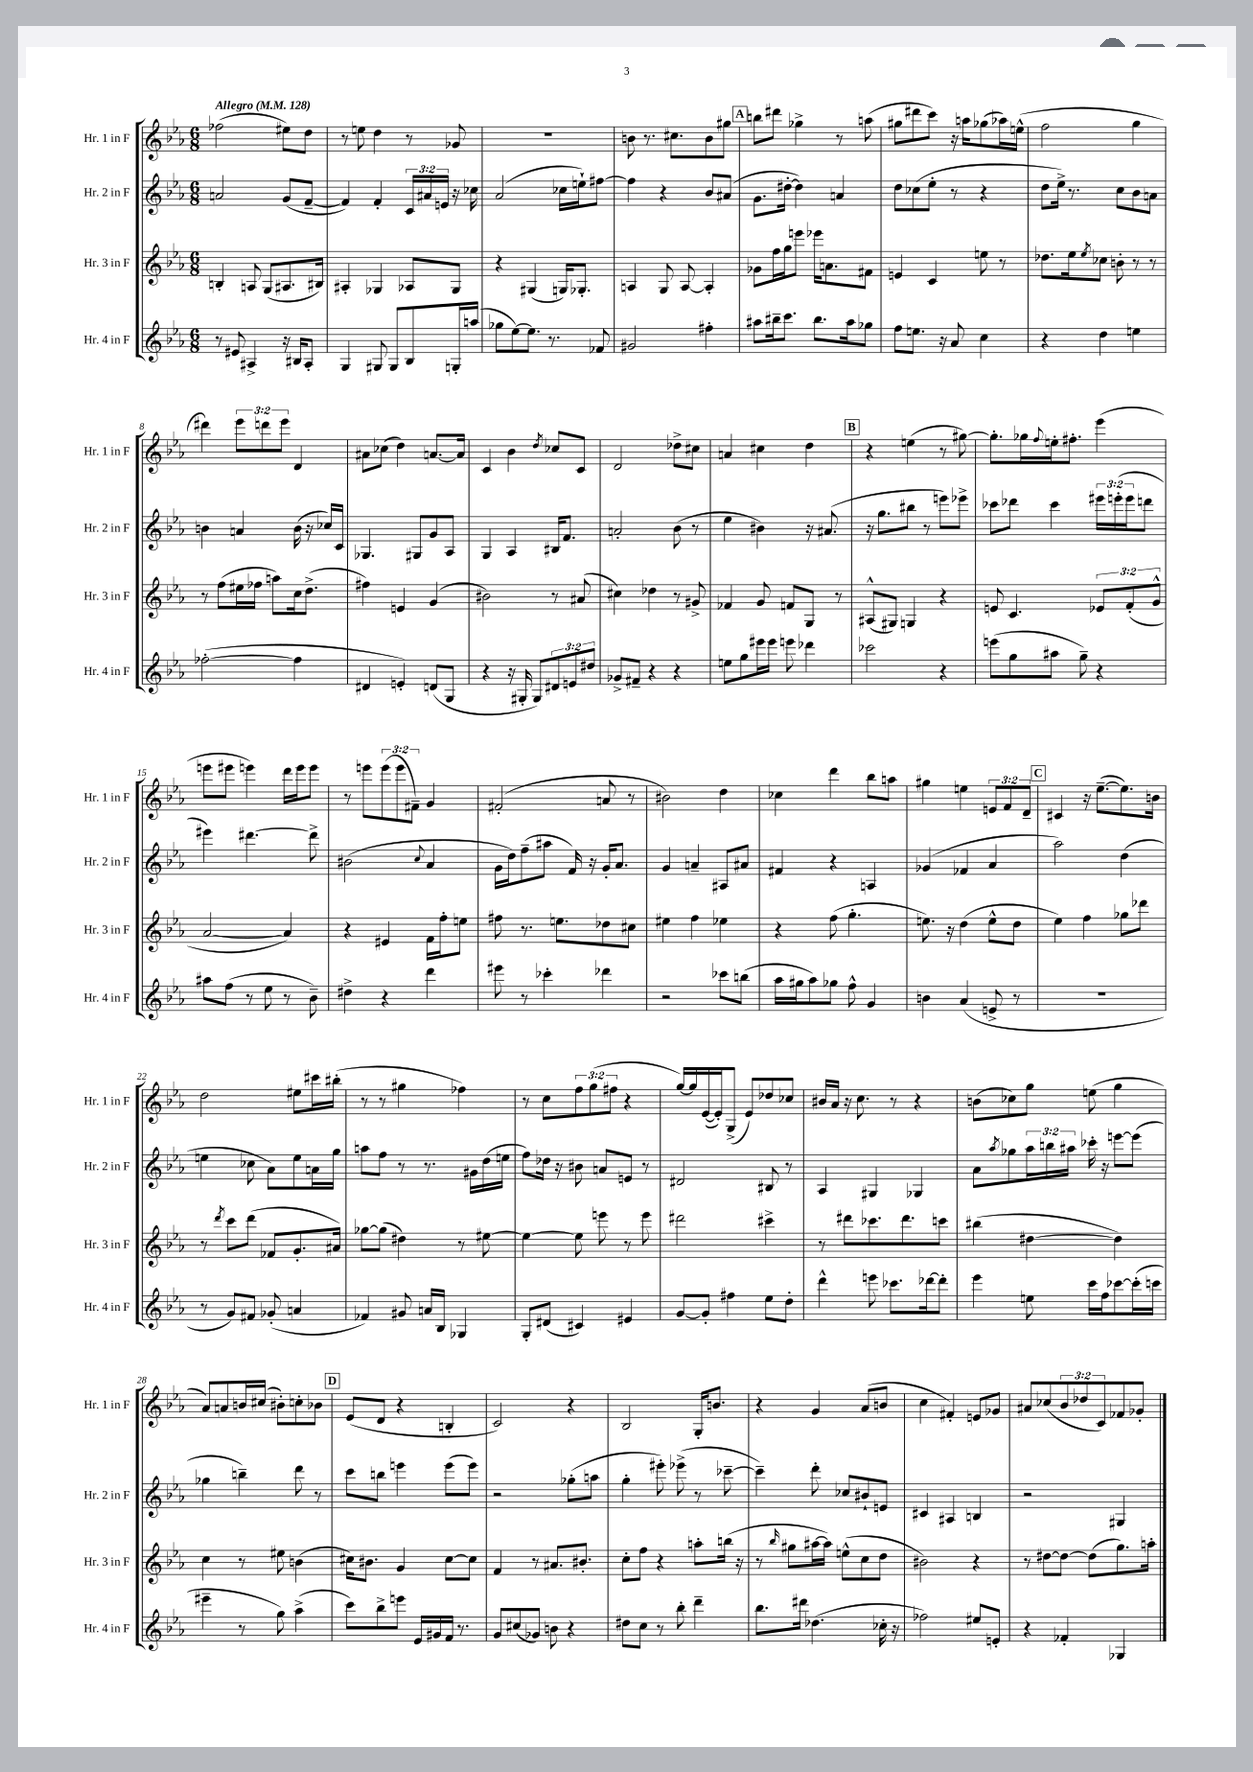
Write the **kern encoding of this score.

**kern	**kern	**kern	**kern
*staff4	*staff3	*staff2	*staff1
*clefG2	*clefG2	*clefG2	*clefG2
*k[b-e-a-]	*k[b-e-a-]	*k[b-e-a-]	*k[b-e-a-]
*M6/8	*M6/8	*M6/8	*M6/8
*MM128	*MM128	*MM128	*MM128
8r	4B'/	2a/	(2ff-\
8e#/	.	.	.
4A#^/	8A/	.	.
.	(8G/L	.	.
16r	8.A#/	(8g/L	8ee#\L)
16B#/LK	.	.	.
8A#'/J	.	[8f~/J	8dd\J
.	16B#/Jk)	.	.
=	=	=	=
4G/	4A#'/	4f/])	8r
.	.	.	8ee\
8G#/	4G-/	4f'/	4dd\
8G#/L	.	.	.
8B-/	8A-/L	24c/LL	8r
.	.	24a#/	.
.	.	24e/JJ	.
16G'/L	8G-/J	16r	8g-/
(16aa/JJ	.	16cc-\	.
=	=	=	=
8gg-\L	4r	(2a-/	2.r
[8ee-\)	.	.	.
8.ee-\]J	(4G#/	.	.
8.r	.	.	.
.	16G/LK)	16cc-\LL	.
.	8.G-'/J	16ee`\J)	.
8f-/	.	[8ff#\J	.
=	=	=	=
2g#/	4A/	4ff#\]	8b\
.	.	.	8.r
.	8G/	4r	.
.	.	.	8.cc#\L
.	[8A/	.	.
4ff#'\	4A'/]	8b-/L	8b\
.	.	(8a#/J	8gg#\J
=	=	=	=
8aa#\L	8g-\L	8.g\L	8bb\L
16bb#~\k	16ff\L	.	8ddd#\J
8.ccc\J	16gg\J	[16dd#'\Jk	.
.	8eee\J	4dd#\])	4gg-^\
8.bb#\L	16eee-\LK	.	.
.	8.a\	.	.
.	.	4a/	8r
16aa#\k	.	.	.
8gg-\J	8f#\J	.	(8aa\
=	=	=	=
8ff\L	4e/	8dd\L	8gg#\L
8.ee\J	.	(8cc-\	8ddd#\
.	4c/	8ee-'\J	8ccc\J)
16r	.	.	.
8a-/	.	8r	16r
.	.	.	16aa\LK
4cc\	8ee\	4r	(8gg-\
.	8r	.	16aa-\L)
.	.	.	(16ee^^\JJ
=	=	=	=
4r	8.dd-\L	8dd\L	2ff\
.	.	16ee-^\Jk)	.
.	16ee-\k	8.r	.
.	8qee-/	.	.
4dd\	8cc-\J	.	.
.	8b'\	8cc\L	.
4ee\	8r	8b-\	4gg\
.	8r	8a\J	.
=	=	=	=
([2ff-'\	8r	4b\	4ddd#\)
.	(8ff\L	.	.
.	16ee#\L	4a/	12eee-\L
.	16ff-\JJ	.	.
.	.	.	12ddd\
.	8aa\L)	.	.
.	.	.	12eee-\J
4ff-\]	16cc\k	(16b\	4d/
.	(8.dd^\J	16r	.
.	.	16cc-/LL)	.
.	.	16c/JJ	.
=	=	=	=
4d#/	4ff#\)	4.G-/	8a#\L
.	.	.	(8cc-\J
4e'/)	4e/	.	4dd\)
.	.	8G#/L	.
(8d/L	(4g/	8g/	[8.a/L
8G/J	.	8A-/J	.
.	.	.	16a/]Jk
=	=	=	=
4r	2b#\)	4G/	4c/
16r	.	4A-/	4b-\
16G#'/	.	.	.
8G#/L)	.	.	.
.	.	.	8qdd/
12d#/	8r	16B#/LK	8cc-/L
.	.	8.f/J	.
12e/	.	.	.
.	(8a#/	.	8c/J
12dd#/J	.	.	.
=	=	=	=
8g-^/L	4cc#\)	2a'/	2d/
8f#~/J	.	.	.
4r	4dd-\	.	.
4r	8r	(8b-\	8dd-^\L
.	8g#^/	8r	8cc#\J
=	=	=	=
8ee\L	4f-/	4ee-\	4a/
8gg\	.	.	.
16eee#\L	8g/	4b#\)	4cc#\
16eee#\JJ	.	.	.
8eee\	8f/L	.	.
4ddd-\	8G/J	16r	4dd\
.	.	(8.a#/	.
.	8r	.	.
=	=	=	=
2ccc-\	(8A#^^/L	16r	4r
.	.	8.gg\L	.
.	8G#/J)	.	.
.	4G/	8bb#\J	(4ee\
.	.	8r	.
4r	4r	8eee\L)	8r
.	.	8eee-^\J	[8gg#\)
=	=	=	=
(8eee\L	8e/	8ccc-\L	8.gg#'\]L
8gg\	4.c/	8ddd-\J	.
.	.	.	16gg-\L
.	.	.	8qqff/
8aa#\J	.	4ccc-\	16ee'\J
.	.	.	8.ff#'\J
8gg~\)	.	.	.
4r	12e-/L	24eee#\LL	(4eee-\
.	.	(24eee'\	.
.	(12f'/	24eee\J	.
.	.	8ddd\J	.
.	12g^^/J	.	.
=	=	=	=
8aa#\L	[2a-/	4eee#\)	8eee\L
(8ff\J	.	.	8eee#\J
8r	.	[4.ddd#\	4eee\)
8ee-\	.	.	.
8r	4a-/])	.	16ddd\LL
.	.	.	16eee\J
8b-~\)	.	8ddd#^\]	8eee\J
=	=	=	=
4dd#^\	4r	(2b#\	8r
.	.	.	8eee\L
4r	4e#/	.	(12eee\
.	.	.	12eee\
.	.	.	12f#~\J)
.	.	8qqcc/	.
4ddd\	16f\LL	4a-/	4g/
.	16ff'\J	.	.
.	8ee\J	.	.
=	=	=	=
8eee#\	8ff#\	16g\LL	(2f#'/
.	.	16dd\J)	.
8r	8.r	(8ff~\	.
4ccc-'\	.	8aa#\J	.
.	8.ee\L	.	.
.	.	16f/)	.
.	.	16r	.
4ddd-\	8dd-\	16g'/LK	8a/
.	.	8.a-/J	.
.	8cc#\J	.	8r
=	=	=	=
2r	4ee#\	4g/	2b#\)
.	4ff\	4a~/	.
8ccc-\L	4ee-\	8A#/L	4dd\
(8bb\J	.	8a#/J	.
=	=	=	=
16aa-\LL	4r	4f#/	4cc-\
16gg#\J	.	.	.
8aa-\)	.	.	.
8gg-\J	(8ff\	4r	4ddd\
8ff^^\	4.gg'\	.	.
4g/	.	4A/	8bb-\L
.	.	.	8aa\J
=	=	=	=
4b\	8.ee\)	(4g-/	4gg#\
.	16r	.	.
(4a-/	(4dd\	4f-/	4ee\
8e^/	8ee^^\L	4a-/	12e/L
.	.	.	12f/
8r	8dd\J	.	.
.	.	.	12d~/J
=	=	=	=
2.r	4ee-\)	2aa-\)	4c#/
.	4ff\	.	16r
.	.	.	([8.ee-~\L
.	8gg-\L	(4dd\	8.ee-\])
.	8ddd-\J	.	.
.	.	.	16b\Jk
=	=	=	=
8r	8r	4ee\	2dd\
.	8qddd/	.	.
8g/L)	8ccc\L	.	.
8f#/J	(8ddd\J	8cc-\	.
(8g-'/	8f-/L	8a-\L)	.
4a/	8.g'/	8ee\	8ee#\L
.	.	16a\L	16ccc#\L
.	16a#/Jk)	16gg\JJ	(16bb#'\JJ
=	=	=	=
4f-/)	[8gg-\L	8aa\L	8r
.	(8gg-\]J	8ff\J	8r
8g#/	4dd#\)	8r	4gg#\
16a/LL	.	8.r	.
16B-/JJ	.	.	.
4G-/	8r	.	4ff-\)
.	.	16g#\LL	.
.	[8ee#\	(16dd\	.
.	.	16ee\JJ	.
=	=	=	=
8G'/L	4ee#\_	8ff\L)	8r
(8d#/J	.	16dd-\Jk	8cc\L
.	.	16r	.
4c#/)	8ee#\]	8b#\	12ff\
.	.	.	(12gg\
.	8eee\	8a/L	.
.	.	.	12ff#\J
4e#/	8r	8e/J	4r
.	8eee\	8r	.
=	=	=	=
[8g/L	2ddd#\	2d#/	[16gg/LL)
.	.	.	16gg/]
8g'/]J	.	.	([16e-/
.	.	.	16e-'/]J)
4ff#\	.	.	(8G^/J
.	.	.	8e-/L)
8ee-\L	4ccc#^\	8B#/	8dd-/
8dd'\J	.	8r	8cc-/J
=	=	=	=
4ddd^^\	8r	4A-/	16b#/LL
.	.	.	16a-/JJ
.	8ddd#\L	.	16r
.	.	.	8.cc\
8eee\	8.ccc-\	4G#/	.
8.ccc-\L	.	.	8r
.	8.ddd#\	.	.
.	.	4G-/	4r
[16ddd-\k	.	.	.
8ddd-'\]J	8ccc\J	.	.
=	=	=	=
4eee-\	(4bb#\	8a-\L	(8b\L
.	.	8qaa-/	.
.	.	8gg-\	8cc-\)
8ee\	[4dd#\	24aa-\L	8gg\J
.	.	24bb\	.
.	.	24aa#\JJ	.
16ccc\LL	.	16ccc-'\	(8ee\
16ff\J	.	16r	.
[8ccc-\	4dd#\])	[8eee\L	4gg\
(16ccc-'\]L	.	(8eee\]J	.
16ccc\JJ	.	.	.
=	=	=	=
4eee#~\	4cc\	4gg-\	8a-/L)
.	.	.	8a/
8r	8r	4bb~\)	16b/L
.	.	.	(16cc#/JJ
8gg\)	8ee#\	.	8b#'\L)
(4aa-^\	(4b\	8ddd\	8cc'\
.	.	8r	8b-\J
=	=	=	=
8ccc\L)	16cc#\LK)	8ccc\L	(8e-/L
.	8.b#\J	.	.
8bb-^\	.	8bb\J	8d/J
8eee\J	4g/	4eee\	4r
16e-/LL	.	.	.
16g#/	.	.	.
16f/JJ	[8cc#\L	(8eee\L	4B'/
8.r	.	.	.
.	8cc#\]J	8eee\J)	.
=	=	=	=
8g/L	4f/	2r	2c/)
(8cc#/	.	.	.
8g-/J)	8r	.	.
8b\	8.a#/L	.	.
4r	.	(8gg-'\L	4r
.	8.b#'/J	.	.
.	.	8aa\J	.
=	=	=	=
8dd#\L	8cc'\L	4gg'\	2B-/
8cc\J	8ff\J	.	.
8r	4r	8eee#'\)	.
8bb-'\	.	(8eee-^\	.
4ddd~\	8aa'\L	8r	16G'/LK
.	.	.	8.b/J
.	(16bb\Jk	[8ccc-~\	.
.	16r	.	.
=	=	=	=
8.bb-\L	8r	4ccc-~\])	4r
.	16qqbb-/	.	.
.	8gg#\L	.	.
16ddd#\Jk	.	.	.
(4.dd-\	[16aa#\L	8ddd'\	4g/
.	16aa#\]JJ)	.	.
.	(8ee^^\L	8cc-/L	.
.	8cc\	8b#`/	(8a-/L
16cc-'\	8dd\J	8e/J	8b/J
16r	.	.	.
=	=	=	=
2ff-\)	2b#\)	4c#/	4cc\
.	.	4A#/	4f#'/)
8ee#/L	4r	4B/	8e/L
8e'/J	.	.	8g-/J
=	=	=	=
4r	8r	2r	8a#/L
.	[8dd#\L	.	(8cc-/
4f-'/	8dd#\_J	.	12b-/
.	.	.	12dd-/
.	(8dd#\]L	.	.
.	.	.	12c/)
4G-/	8.gg\)	4G#/	8f-/
.	.	.	8g-'/J
.	16aa'\Jk	.	.
==	==	==	==
*-	*-	*-	*-
